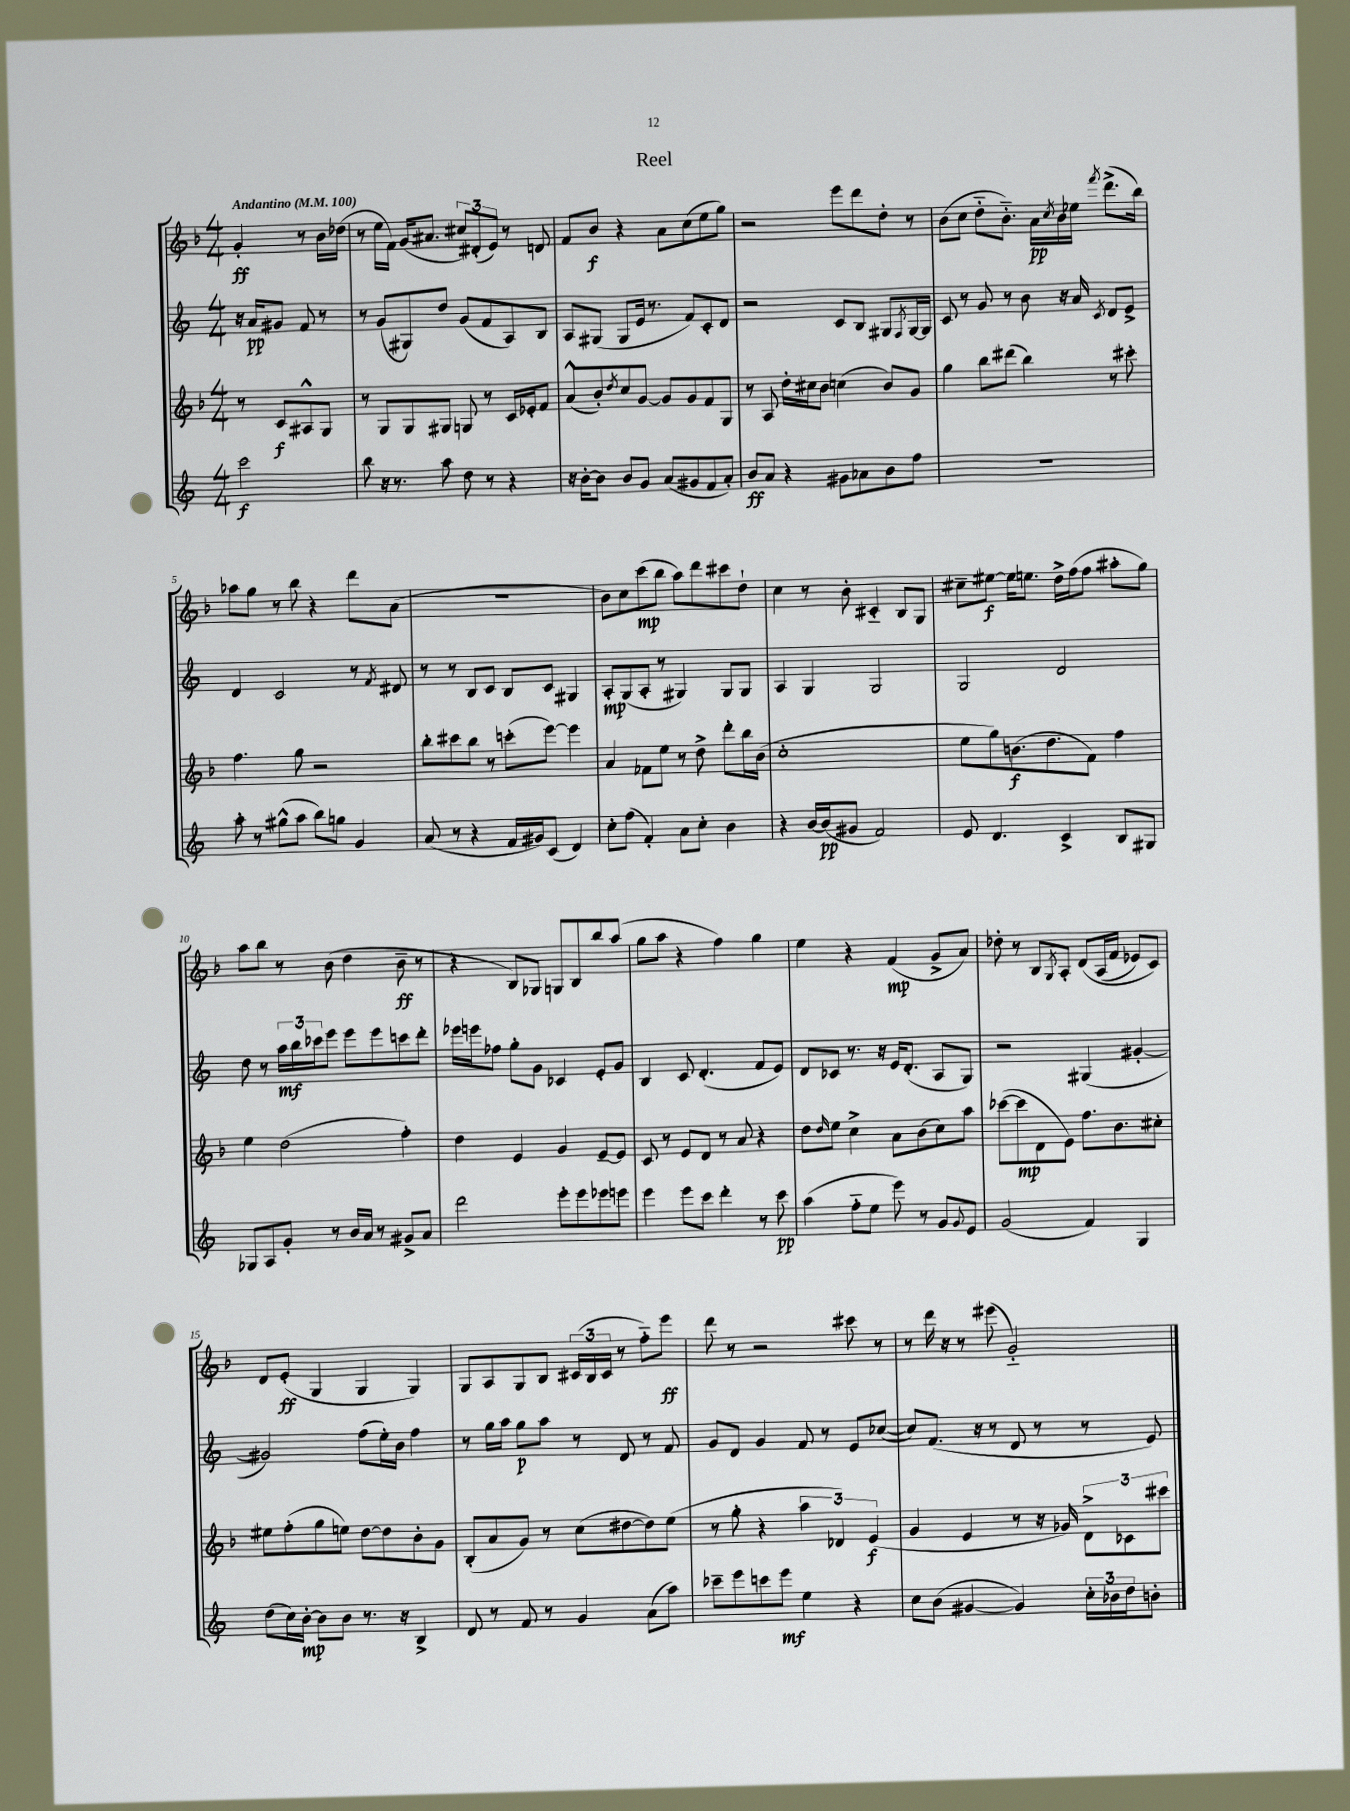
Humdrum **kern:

**kern	**kern	**kern	**kern
*staff4	*staff3	*staff2	*staff1
*clefG2	*clefG2	*clefG2	*clefG2
*k[]	*k[b-]	*k[]	*k[b-]
*M4/4	*M4/4	*M4/4	*M4/4
*MM100	*MM100	*MM100	*MM100
2ccc	8r	16r	4g'
.	.	16a	.
.	8c	8g#	.
.	8A#^^	8f	8r
.	8G	8r	16b-
.	.	.	(16dd-
=	=	=	=
8bb	8r	8r	8r
16r	8G	(8g	16ee
8.r	.	.	16f)
.	8G	8G#)	(16g
.	.	.	8.a#
8aa	8G#	8dd	.
8dd	8G	(8g	12cc#)
.	.	.	(12d#'
8r	8r	8f	.
.	.	.	12e)
4r	16c	8A)	8r
.	16e-'	.	.
.	8f	8B	8d
=	=	=	=
16r	(8a^^	8A	8f
[16b'	.	.	.
8b]	8b-')	(8G#	8b-
.	8qdd	.	.
8b	8cc	8G#	4r
8g	[8g	16e	.
.	.	8.r	.
(8a	8g]	.	8a
8g#	8g	8f)	(8cc
8f	8f	8c'	8ee
8a')	8G	8d	8gg)
=	=	=	=
8b	8r	2r	2r
8a	8A	.	.
4r	16dd'	.	.
.	16cc#	.	.
.	8b-	.	.
8g#	(4cc	8c	8eee
8a-	.	8B	8ddd
8b	8b-)	8G#	8dd'
.	.	8qF	.
8ff	8g	[16G#	8r
.	.	16G#]	.
=	=	=	=
1r	4gg	8c	(8b-
.	.	8r	8cc
.	8bb-	8g	8dd'~
.	(8ddd#	8r	8.b-'~)
.	4bb-)	8b	.
.	.	.	16a
.	.	.	8qcc
.	.	16r	16b-
.	.	16a	16ee-
.	.	8qc	8qfff
.	8r	8d	(8.ddd^
.	8ccc#'	8e^	.
.	.	.	16bb-)
=	=	=	=
8aa'	4.ff	4d	8aa-
8r	.	.	8gg
(8gg#^^	.	2c	8r
8aa	8gg	.	8bb-
8bb)	2r	.	4r
8gg	.	.	.
4g	.	8r	8ddd
.	.	8qf	.
.	.	8d#	(8a
=	=	=	=
(8a	8bb-'	8r	1r
8r	8ccc#	8r	.
4r	8bb-	8B	.
.	8r	8c	.
16f	(8ccc'	8B	.
16g#)	.	.	.
(8c	[8eee)	8c	.
4d)	4eee]	4G#	.
=	=	=	=
8cc'	4a	8A'	8b-)
(8ff	.	(8G	8cc
4f')	8f-	8A'	(8ccc
.	8ee	8r	8bb-
8a	8r	4G#)	8aa)
8cc'	8dd^	.	8ddd
4b	8ddd'	8G#	8ccc#
.	16bb-	8G#	8dd`
.	(16b-	.	.
=	=	=	=
4r	1cc'	4A	4cc
[16b	.	4G	8r
(16b]	.	.	.
8g#	.	.	8b-'
2f)	.	2G	4c#'~
.	.	.	8B-
.	.	.	8G
=	=	=	=
8e	8ee	2G	8cc#~
4.d	8gg)	.	[8ee#
.	(8.b	.	16ee#]
.	.	.	8.ee
.	8.dd	.	.
4c^	.	2d	16dd^
.	.	.	(16ff
.	8f)	.	8ff
8B	4ff	.	8aa#'
8G#	.	.	8gg)
=	=	=	=
8G-	4ee	8dd	8aa
8A	.	8r	8bb-
8g'	(2dd	24aa	8r
.	.	24bb	.
.	.	24ccc-	.
8r	.	8eee	(8b-
16b	.	8eee	4dd
16a	.	.	.
8r	.	8eee	.
8g#^	4ff')	8ccc	8b-~
8a	.	8ddd'	8r
=	=	=	=
2ddd	4dd	16eee-	4r
.	.	16eee	.
.	.	8ff-	.
.	4e	8gg'	8B-)
.	.	8g	8G-
8eee'	4g	4c-	8G
8eee	.	.	8B-
8eee-	[8e~	8e'	8bb-
8eee	8e]	8g	(8aa
=	=	=	=
4eee	8c	4B	8gg
.	8r	.	8aa
8eee	8e	8c	4r
8ccc	8d	(4.d'	.
4ddd'	8r	.	4ff)
.	8a	.	.
8r	4r	8f	4gg
8ccc	.	8e)	.
=	=	=	=
(4aa	8dd	8d	4ee
.	16qqdd	.	.
.	8ee	8c-	.
8ff'~	4cc^	8.r	4r
8ee	.	.	.
.	.	16r	.
8eee)	8a	16e	(4f
.	.	(8.d'	.
8r	(8b-	.	.
8g	8cc)	8A	8g^
8qqg	.	.	.
8e	8aa	8G)	8a)
=	=	=	=
(2g	([8ccc-	2r	8dd-'
.	8ccc-]	.	8r
.	8d	.	8B-
.	.	.	8qG
.	8e)	.	8A'
4f)	8.ff	(4G#	&(8d
.	.	.	(16A
.	8.b-	.	16f
4G	.	[4g#'	8e-)
.	8cc#'	.	8c&)
=	=	=	=
(8dd	8ee#	2g#])	8d
16cc)	(8ff'	.	(8e'
[16b'	.	.	.
8b]	8gg	.	4G
8b	8ee)	.	.
8.r	[8dd	(8ff	4G
.	8dd]	16ee')	.
16r	.	16b	.
4B^	8b-'	4ff	4G)
.	8g	.	.
=	=	=	=
8d	(8B-'	8r	8G
8r	8a	16gg	8A
.	.	16aa	.
8f	8g)	8gg	8G
8r	8r	8aa	8B-
4g	(8cc	8r	(24c#
.	.	.	24B-
.	.	.	24c#
.	[8dd#	8d	8r
(8a	8dd#])	8r	8ff'~)
8aa)	(8ee	8f	8eee
=	=	=	=
8ccc-~	8r	8g	8ddd
8eee	8gg'	8d	8r
8ccc	4r	4g	2r
8eee	.	.	.
4ee	6aa	8f	.
.	.	8r	.
.	6d-)	.	.
4r	.	8e	8ccc#
.	(6e	.	.
.	.	([8cc-	8r
=	=	=	=
8cc	4g	8cc-])	8r
(8b	.	(8.f	16ddd
.	.	.	16r
[4g#	4e	.	8r
.	.	16r	.
.	.	8r	(8eee#
4g#])	8r	8d	2g'~)
.	16r	8r	.
.	16g-)	.	.
24cc'	12d^	8r	.
24b-	.	.	.
24dd	12c-	.	.
8b'	.	8e)	.
.	12ccc#	.	.
==	==	==	==
*-	*-	*-	*-
